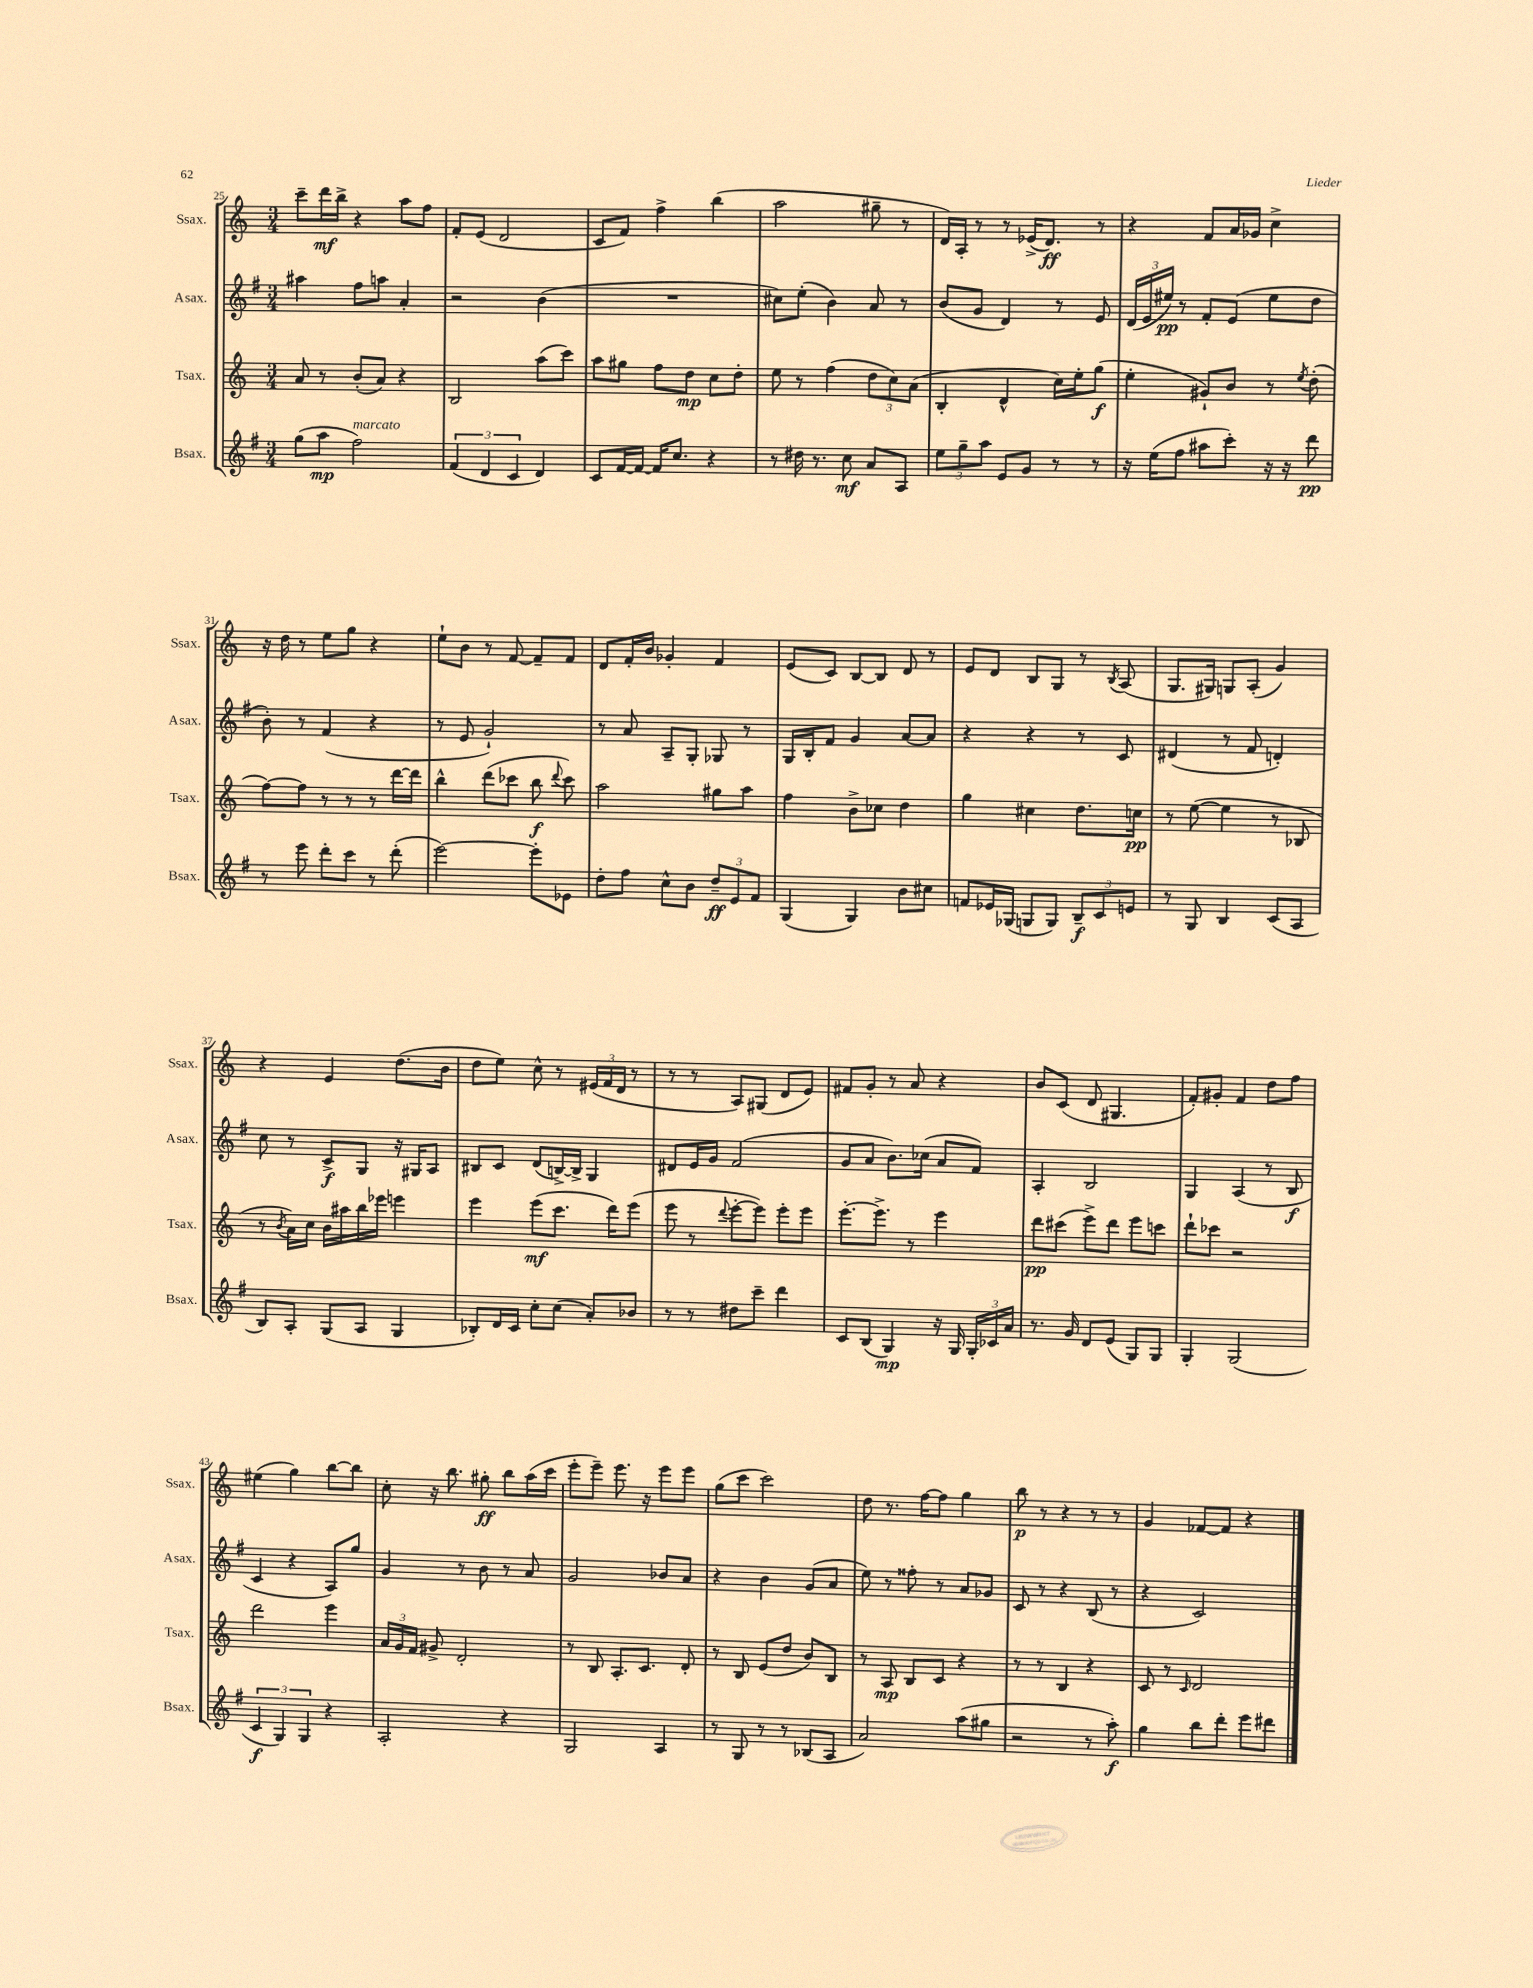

**kern	**dynam	**kern	**dynam	**kern	**dynam	**kern	**dynam
*part4	*part4	*part3	*part3	*part2	*part2	*part1	*part1
*staff4	*staff4	*staff3	*staff3	*staff2	*staff2	*staff1	*staff1
*I"Bsax.	*	*I"Tsax.	*	*I"Asax.	*	*I"Ssax.	*
*I'Bsax.	*	*I'Tsax.	*	*I'Asax.	*	*I'Ssax.	*
*clefG2	*	*clefG2	*	*clefG2	*	*clefG2	*
*k[f#]	*	*k[]	*	*k[f#]	*	*k[]	*
*M3/4	*	*M3/4	*	*M3/4	*	*M3/4	*
=25	=25	=25	=25	=25	=25	=25	=25
(8gg\L	.	8a/	.	4aa#X\	.	8ccc~\L	.
8aa\J	mp	8r	.	.	.	16ddd\L	mf
.	.	.	.	.	.	16bb^\JJ	.
!LO:TX:a:i:t=marcato	!	!	!	!	!	!	!
2ff#\)	.	(8b'/L	.	8ff#\L	.	4r	.
.	.	8a/J)	.	8aan\J	.	.	.
.	.	4r	.	4a'/	.	8aa\L	.
.	.	.	.	.	.	8ff\J	.
=26	=26	=26	=26	=26	=26	=26	=26
(6f#/	.	2B/	.	2r	.	8f'/L	.
.	.	.	.	.	.	(8e/J	.
6d/	.	.	.	.	.	.	.
.	.	.	.	.	.	2d/	.
6c/	.	.	.	.	.	.	.
4d/)	.	(8aa\L	.	(4b\	.	.	.
.	.	8ccc\J)	.	.	.	.	.
=27	=27	=27	=27	=27	=27	=27	=27
8c/L	.	8aa\L	.	2.r	.	8c/L	.
[16f#/L	.	8gg#X\J	.	.	.	8f/J)	.
16f#/JJ_	.	.	.	.	.	.	.
16f#/KL]	.	8ff\L	.	.	.	4ff^\	.
8.cc/J	.	.	.	.	.	.	.
.	.	8dd\J	mp	.	.	.	.
4r	.	8cc\L	.	.	.	(4bb\	.
.	.	8dd'\J	.	.	.	.	.
=28	=28	=28	=28	=28	=28	=28	=28
8r	.	8ee\	.	8cc#X\L)	.	2aa\	.
16dd#X\	.	8r	.	(8ee'\J	.	.	.
8.r	.	.	.	.	.	.	.
.	.	(4ff\	.	4b\)	.	.	.
8cc\	mf	.	.	.	.	.	.
8a/L	.	12dd\L	.	8a/	.	8gg#X~\	.
.	.	12cc\)	.	.	.	.	.
8A/J	.	.	.	8r	.	8r	.
.	.	(12a\J	.	.	.	.	.
=29	=29	=29	=29	=29	=29	=29	=29
12ee\L	.	4B'/	.	(8b/L	.	16d/LL)	.
.	.	.	.	.	.	16A'/JJ	.
12gg~\	.	.	.	.	.	.	.
.	.	.	.	8g/J	.	8r	.
12aa\J	.	.	.	.	.	.	.
8e/L	.	4d^^/	.	4d/)	.	8r	.
8g/J	.	.	.	.	.	(16e-X^/KL	.
.	.	.	.	.	.	8.d/J)	ff
8r	.	16cc\LL)	.	8r	.	.	.
.	.	16ee'\J	.	.	.	.	.
8r	.	(8gg\J	f	8e/	.	8r	.
=30	=30	=30	=30	=30	=30	=30	=30
16r	.	4ee'\	.	(24d/LL	.	4r	.
.	.	.	.	24e/	.	.	.
(16ee\KL	.	.	.	.	.	.	.
.	.	.	.	24ee#X/JJ)	pp	.	.
8ff#\J	.	.	.	8r	.	.	.
8aa#X\L	.	8g#X`/L)	.	8f#'/L	.	8f/L	.
8ccc'\J)	.	8b/J	.	(8e/J	.	16a/L	.
.	.	.	.	.	.	16g-X/JJ	.
16r	.	8r	.	8ee#\L	.	4cc^\	.
16r	.	.	.	.	.	.	.
.	.	8qee/	.	.	.	.	.
8ddd\	pp	(8dd'\	.	8dd\J	.	.	.
!!LO:LB:g=z
=31	=31	=31	=31	=31	=31	=31	=31
8r	.	[8ff\L)	.	8b'\)	.	16r	.
.	.	.	.	.	.	16dd\	.
8eee\	.	8ff\J]	.	8r	.	8r	.
8ddd'\L	.	8r	.	(4f#/	.	8ee\L	.
8ccc\J	.	8r	.	.	.	8gg\J	.
8r	.	8r	.	4r	.	4r	.
(8ddd'\	.	[16ddd\LL	.	.	.	.	.
.	.	16ddd\JJ]	.	.	.	.	.
=32	=32	=32	=32	=32	=32	=32	=32
[2eee\)	.	4bb^^\	.	8r	.	8ee`\L	.
.	.	.	.	8e/	.	8b\J	.
.	.	(8ddd\L	.	2g`/)	.	8r	.
.	.	8ccc-X\J	.	.	.	[8f/	.
8eee'\L]	.	8bb\	f	.	.	8f~/L]	.
.	.	8qqddd/	.	.	.	.	.
8e-X\J	.	8ccc-\)	.	.	.	8f/J	.
=33	=33	=33	=33	=33	=33	=33	=33
8dd'\L	.	2aa\	.	8r	.	8d/L	.
8ff#\J	.	.	.	8a/	.	16f'/L	.
.	.	.	.	.	.	16b/JJ	.
8cc^^\L	.	.	.	8A~/L	.	4g-X'/	.
8b\J	.	.	.	8G'/J	.	.	.
12dd~/L	ff	8gg#X\L	.	8G-X/	.	4f/	.
12e/	.	.	.	.	.	.	.
.	.	8aa\J	.	8r	.	.	.
12f#/J	.	.	.	.	.	.	.
=34	=34	=34	=34	=34	=34	=34	=34
(4G/	.	4ff\	.	16G/LL	.	(8e/L	.
.	.	.	.	16B'/J	.	.	.
.	.	.	.	8f#/J	.	8c/J)	.
4G/)	.	8b^\L	.	4g/	.	[8B/L	.
.	.	8cc-X\J	.	.	.	8B/J]	.
8b\L	.	4dd\	.	[8a/L	.	8d/	.
8cc#X\J	.	.	.	8a/J]	.	8r	.
=35	=35	=35	=35	=35	=35	=35	=35
8fn/L	.	4gg\	.	4r	.	8e/L	.
16e-X/L	.	.	.	.	.	8d/J	.
(16G-X/JJ	.	.	.	.	.	.	.
8Gn/L	.	4cc#X\	.	4r	.	8B/L	.
8G/J)	.	.	.	.	.	8G/J	.
12B~/L	f	8.dd\L	.	8r	.	8r	.
12c/	.	.	.	.	.	.	.
.	.	.	.	.	.	8qB/	.
.	.	.	.	8c/	.	(8A/	.
12en/J	.	.	.	.	.	.	.
.	.	16ccn\Jk	pp	.	.	.	.
=36	=36	=36	=36	=36	=36	=36	=36
8r	.	8r	.	(4d#X/	.	8.G/L	.
8G/	.	([8ee\	.	.	.	.	.
.	.	.	.	.	.	16G#X/Jk)	.
4B/	.	4ee\]	.	8r	.	8Gn/L	.
.	.	.	.	8f#/	.	(8A'/J	.
(8c/L	.	8r	.	4dn'/)	.	4g/)	.
8A/J	.	8B-X/	.	.	.	.	.
!!LO:LB:g=z
=37	=37	=37	=37	=37	=37	=37	=37
8B/L)	.	8r	.	8cc\	.	4r	.
.	.	8qb/	.	.	.	.	.
8A'/J	.	16a\LL)	.	8r	.	.	.
.	.	16cc\JJ	.	.	.	.	.
(8G/L	.	16b\LL	.	8c^/L	f	4e/	.
.	.	16aa#X\	.	.	.	.	.
8A/J	.	16bb\	.	8G/J	.	.	.
.	.	16eee-X\JJ	.	.	.	.	.
4G/	.	4eeen\	.	16r	.	(8.dd\L	.
.	.	.	.	16G#X/KL	.	.	.
.	.	.	.	8A/J	.	.	.
.	.	.	.	.	.	16b\Jk	.
=38	=38	=38	=38	=38	=38	=38	=38
8B-X'/L)	.	4eee\	.	8B#X/L	.	8dd\L	.
16d/L	.	.	.	8c/J	.	8ee\J)	.
16c/JJ	.	.	.	.	.	.	.
8cc'\L	.	(8eee\L	mf	(8d/L	.	8cc^^\	.
(8cc\J	.	8.ccc\J	.	[16Bn^/L)	.	8r	.
.	.	.	.	16B^/JJ]	.	.	.
8a'/L)	.	.	.	4G/	.	(24e#X/LL	.
.	.	.	.	.	.	24f/	.
.	.	16ddd\KL)	.	.	.	.	.
.	.	.	.	.	.	24d/JJ	.
8b-X/J	.	(8eee\J	.	.	.	8r	.
=39	=39	=39	=39	=39	=39	=39	=39
8r	.	8eee\	.	8d#X/L	.	8r	.
8r	.	8r	.	16e/L	.	8r	.
.	.	.	.	16g/JJ	.	.	.
.	.	8qqddd/	.	.	.	.	.
8dd#X\L	.	[8eee'\L	.	(2f#/	.	8A/L)	.
8ccc~\J	.	8eee\J])	.	.	.	(8G#X/J	.
4ddd\	.	8eee'\L	.	.	.	8d/L	.
.	.	8eee\J	.	.	.	8e/J)	.
=40	=40	=40	=40	=40	=40	=40	=40
8c/L	.	[8.eee'\L	.	8g/L	.	8f#X/L	.
(8B/J	.	.	.	8a/J	.	8g'/J	.
.	.	8.eee^\J]	.	.	.	.	.
4G/)	mp	.	.	8.b\L)	.	8r	.
.	.	8r	.	.	.	8a/	.
.	.	.	.	(16cc-X\Jk	.	.	.
16r	.	4eee\	.	8a/L	.	4r	.
16G/	.	.	.	.	.	.	.
24G'/LL	.	.	.	8f#/J)	.	.	.
24c-X/	.	.	.	.	.	.	.
24a/JJ	.	.	.	.	.	.	.
=41	=41	=41	=41	=41	=41	=41	=41
8.r	.	8ddd\L	pp	4A'/	.	8b/L	.
.	.	(8ccc#X\J	.	.	.	(8c/J	.
16g/	.	.	.	.	.	.	.
8d/L	.	8eee^\L)	.	2B/	.	8d/	.
(8e/J	.	8ddd\J	.	.	.	4.G#X/	.
8G/L)	.	8eee\L	.	.	.	.	.
8G/J	.	8cccn\J	.	.	.	.	.
=42	=42	=42	=42	=42	=42	=42	=42
4G'/	.	8ddd`\L	.	4G/	.	8f'/L)	.
.	.	8ccc-X\J	.	.	.	8g#X'/J	.
(2G/	.	2r	.	(4A/	.	4f/	.
.	.	.	.	8r	.	8dd\L	.
.	.	.	.	8B/	f	8ff\J	.
!!LO:LB:g=z
=43	=43	=43	=43	=43	=43	=43	=43
6c/	f	2ddd\	.	4c/	.	(4ee#X\	.
6G/)	.	.	.	.	.	.	.
.	.	.	.	4r	.	4gg\)	.
6G/	.	.	.	.	.	.	.
4r	.	4eee\	.	8A/L)	.	[8bb\L	.
.	.	.	.	8gg/J	.	8bb\J]	.
=44	=44	=44	=44	=44	=44	=44	=44
2A'/	.	24a/LL	.	4g/	.	8cc'\	.
.	.	24g/	.	.	.	.	.
.	.	24f/JJ	.	.	.	.	.
.	.	8g#X^/	.	.	.	16r	.
.	.	.	.	.	.	8.bb\	.
.	.	2d'/	.	8r	.	.	.
.	.	.	.	8b\	.	8gg#X'\	ff
4r	.	.	.	8r	.	8bb\L	.
.	.	.	.	8a/	.	(16aa\L	.
.	.	.	.	.	.	16ccc\JJ	.
=45	=45	=45	=45	=45	=45	=45	=45
2G/	.	8r	.	2g/	.	8eee'\L	.
.	.	8B/	.	.	.	8eee~\J)	.
.	.	8.A'/L	.	.	.	8.eee\	.
.	.	8.c/J	.	.	.	16r	.
4A/	.	.	.	8b-X/L	.	8eee\L	.
.	.	8d'/	.	8a/J	.	8eee\J	.
=46	=46	=46	=46	=46	=46	=46	=46
8r	.	8r	.	4r	.	(8gg\L	.
8G/	.	8B/	.	.	.	8ccc\J	.
8r	.	(8e/L	.	4b\	.	2ccc\)	.
8r	.	8dd/J	.	.	.	.	.
(8B-X/L	.	8b/L)	.	(8g/L	.	.	.
8A/J	.	8B/J	.	8a/J	.	.	.
=47	=47	=47	=47	=47	=47	=47	=47
2a/)	.	8r	.	8ee\)	.	8dd\	.
.	.	8A/	mp	8r	.	8.r	.
.	.	8B/L	.	8ff##X'\	.	.	.
.	.	.	.	.	.	[16ff\KL	.
.	.	8c/J	.	8r	.	8ff\J]	.
(8aa\L	.	4r	.	8a/L	.	4gg\	.
8gg#X\J	.	.	.	8g-X/J	.	.	.
=48	=48	=48	=48	=48	=48	=48	=48
2r	.	8r	.	8c/	.	8bb\	p
.	.	8r	.	8r	.	8r	.
.	.	4B/	.	4r	.	4r	.
8r	.	4r	.	(8B/	.	8r	.
8aa'\)	f	.	.	8r	.	8r	.
=49	=49	=49	=49	=49	=49	=49	=49
4gg\	.	8c/	.	4r	.	4g/	.
.	.	8r	.	.	.	.	.
.	.	16qqc/	.	.	.	.	.
8bb\L	.	2d/	.	2c/)	.	[8f-X/L	.
8ddd'\J	.	.	.	.	.	8f-/J]	.
8eee\L	.	.	.	.	.	4r	.
8ddd#X\J	.	.	.	.	.	.	.
==	==	==	==	==	==	==	==
*-	*-	*-	*-	*-	*-	*-	*-
